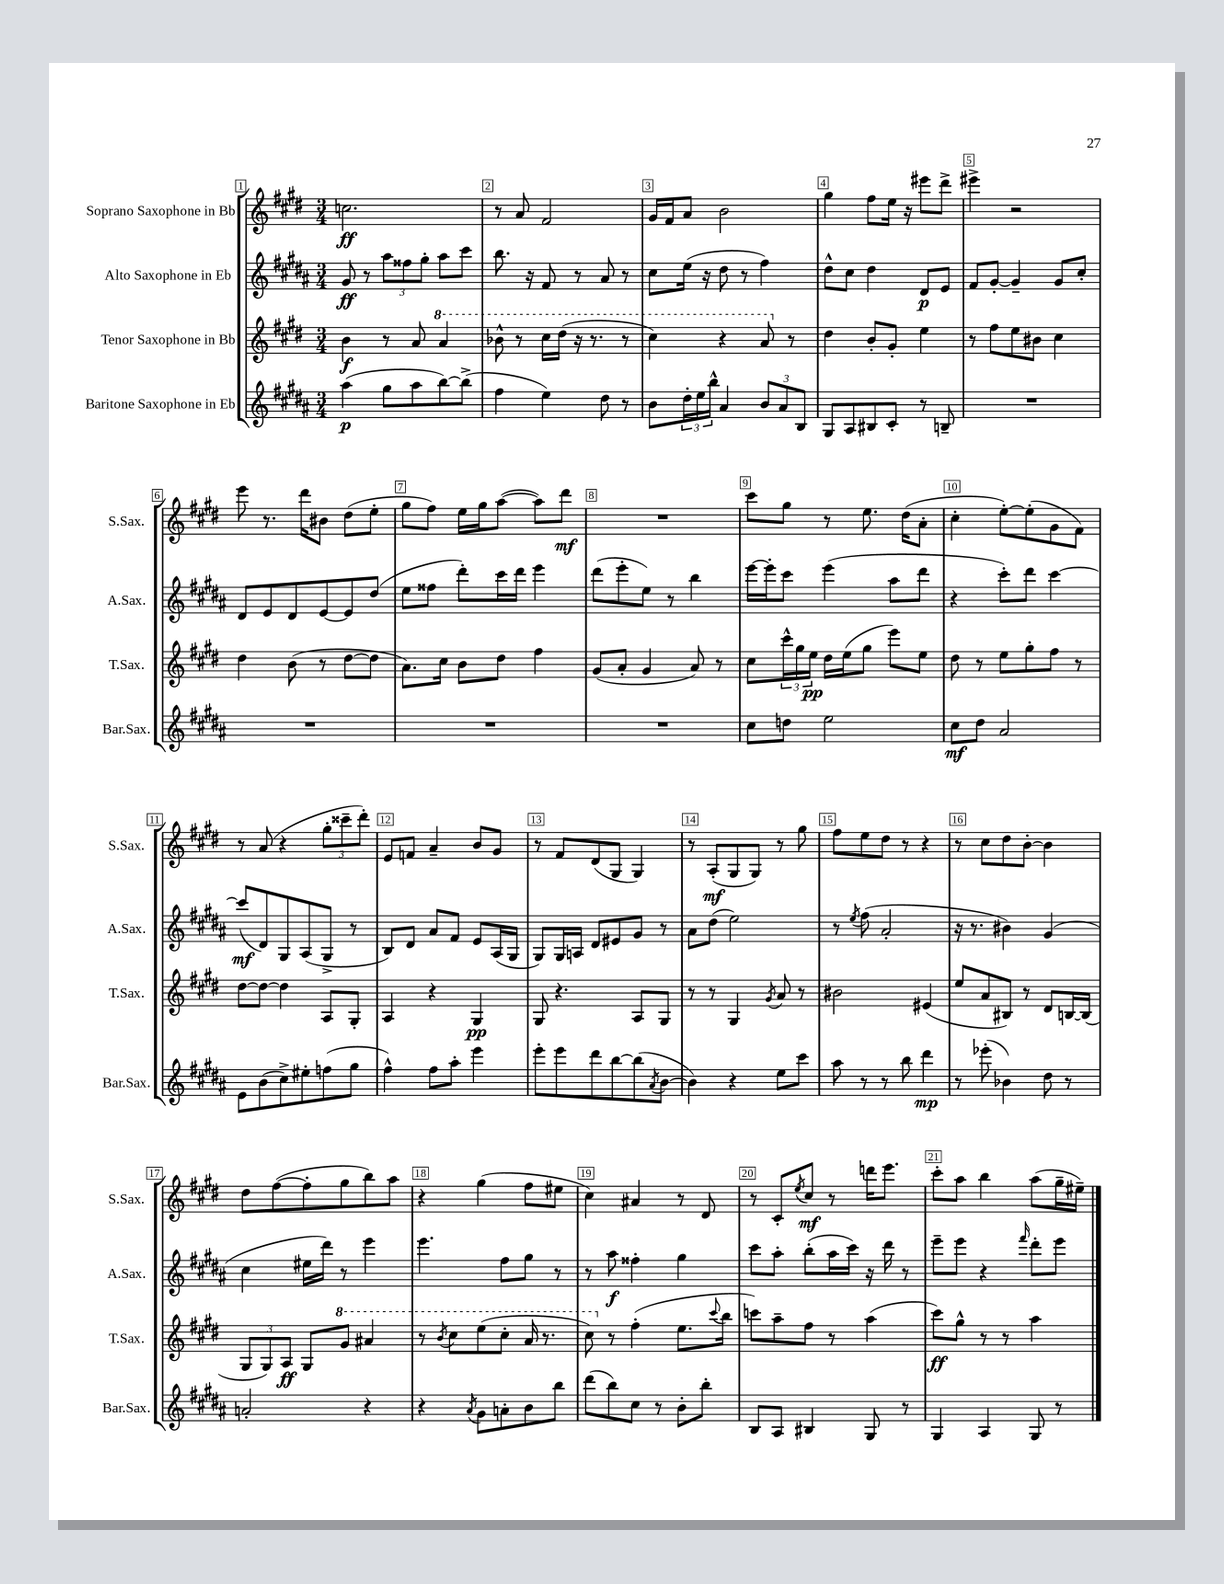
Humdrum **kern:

**kern	**kern	**kern	**kern
*staff4	*staff3	*staff2	*staff1
*clefG2	*clefG2	*clefG2	*clefG2
*k[f#c#g#d#a#]	*k[f#c#g#d#]	*k[f#c#g#d#a#]	*k[f#c#g#d#]
*M3/4	*M3/4	*M3/4	*M3/4
(4aa#\	4b\	8g#/	2.cc\
.	.	8r	.
8gg#\L	8r	12aa#\L	.
.	.	12ff##\	.
8aa#\	8a/	.	.
.	.	12gg#'\J	.
[8bb\)	4aa/	8aa#\L	.
(8bb^\]J	.	8ccc#\J	.
=	=	=	=
4ff#\	8bb-^^\	8.bb\	8r
.	8r	.	8a/
.	.	16r	.
4ee\)	16ccc#\LL	8f#/	2f#/
.	(16ddd#\JJ	.	.
.	16r	8r	.
.	8.r	.	.
8dd#\	.	8a#/	.
8r	8r	8r	.
=	=	=	=
8b\L	4ccc#\)	8cc#\L	16g#/LL
.	.	.	16f#/J
24dd#'\L	.	(16ee\Jk	8a/J
24ee\	.	.	.
.	.	16r	.
24bb^^\JJ	.	.	.
4a#/	4r	8dd#\	2b\
.	.	8r	.
12b/L	8aa/	4ff#\)	.
12a#/	.	.	.
.	8r	.	.
12B/J	.	.	.
=	=	=	=
8G#/L	4dd#\	8dd#^^\L	4gg#\
8A#/	.	8cc#\J	.
8B#/	8b'/L	4dd#\	8ff#\L
8c#'/J	8g#'/J	.	16ee\Jk
.	.	.	16r
8r	4ee\	8d#/L	8eee#\L
8B~/	.	8e/J	8ddd#^\J
=	=	=	=
2.r	8r	8f#/L	4eee#^\
.	8ff#\L	[8g#'/J	.
.	8ee\	4g#~/]	2r
.	8b#\J	.	.
.	4cc#\	8g#/L	.
.	.	8cc#'/J	.
=	=	=	=
2.r	4dd#\	8d#/L	8eee\
.	.	8e/	8.r
.	(8b\	8d#/	.
.	.	.	16ddd#\LK
.	8r	[8e/	8b#\J
.	[8dd#\L	8e/]	(8dd#\L
.	8dd#\]J	(8dd#/J	8ee'\J
=	=	=	=
2.r	8.a\L)	8ee\L	8gg#\L
.	.	8ff##\J	8ff#\J)
.	16cc#\Jk	.	.
.	8b\L	8ddd#'\L)	16ee\LL
.	.	.	16gg#\J
.	8dd#\J	16ccc#\L	([8aa\J
.	.	16ddd#\JJ	.
.	4ff#\	4eee\	8aa\]L)
.	.	.	8ddd#\J
=	=	=	=
2.r	(8g#/L	(8ddd#\L	2.r
.	8a'/J	8eee'\	.
.	4g#/	8ee\J)	.
.	.	8r	.
.	8a/)	4bb\	.
.	8r	.	.
=	=	=	=
8cc#\L	8cc#\L	[16eee\LL	8ccc#\L
.	.	16eee'\]J	.
8dd\J	24ccc#^^\L	8ccc#\J	8gg#\J
.	24gg#\	.	.
.	24ee\JJ	.	.
2ee\	16dd#\LL	(4eee\	8r
.	(16ee\J	.	.
.	8gg#\J	.	8.ee\
.	8eee\L)	8aa#\L	.
.	.	.	(16dd#\LK
.	8ee\J	8ddd#\J	8a'\J
=	=	=	=
8cc#\L	8dd#\	4r	4cc#'\
8dd#\J	8r	.	.
2a#/	8ee\L	8ccc#'\L)	[8ee'\L)
.	8gg#'\	8ddd#\J	(8ee'\]
.	8ff#\J	[4ccc#\	8g#\
.	8r	.	8f#\J)
=	=	=	=
8e\L	[8dd#\L	(8ccc#/]L	8r
(8b\	8dd#\_J	8d#/)	(8a/
8cc#^\)	4dd#\]	8G#/	4r
8ee#'\	.	(8A#/	.
(8ff\	8A/L	8G#^/J	12gg#'\L
.	.	.	12ccc##~\
8gg#\J	8G#'/J	8r	.
.	.	.	12ddd#'\J)
=	=	=	=
4ff#^^\)	4A/	8B/L)	8e/L
.	.	8d#/J	8f/J
8ff#\L	4r	8a#/L	4a~/
8aa#'\J	.	8f#/J	.
4eee\	4G#/	8e/L	8b/L
.	.	(16A#/L	8g#/J
.	.	16G#/JJ	.
=	=	=	=
8eee'\L	8G#/	8G#/L)	8r
8eee\	4.r	16G#/L	8f#/L
.	.	16A/JJ	.
8ddd#\	.	8d#/L	(8d#/
[8bb\	.	8e#/	8G#/J
(8bb\]	8A/L	8g#/J	4G#/)
8qa#/	.	.	.
[8b\J	8G#/J	8r	.
=	=	=	=
4b\])	8r	8a#\L	8r
.	8r	(8dd#\J	(8A'/L
4r	4G#/	2ee\)	8G#/
.	.	.	8G#/J)
.	8qg#/	.	.
8ee\L	8a/	.	8r
8ccc#\J	8r	.	8gg#\
=	=	=	=
8aa#\	2b#\	8r	8ff#\L
.	.	8qee/	.
8r	.	(8ff#\	8ee\
8r	.	2a#'/	8dd#\J
8bb\	.	.	8r
4ddd#\	(4e#/	.	4r
=	=	=	=
8r	8ee/L	16r	8r
.	.	8.r	.
(8eee-'\	8a/	.	8cc#\L
4b-\)	8B#/J)	4b#\)	8dd#\
.	8r	.	[8b'\J
8dd#\	8d#/L	(4g#/	4b\]
8r	[16B/L	.	.
.	(16B/]JJ	.	.
=	=	=	=
2a'/	12G#/L	4cc#\	8dd#\L
.	12G#/)	.	.
.	.	.	([8ff#\
.	12A/J	.	.
.	8G#/L	16ee#\LL	8ff#'\]
.	.	16ddd#\JJ)	.
.	8gg#/J	8r	8gg#\
4r	4aa#/	4eee\	8bb\)
.	.	.	8aa\J
=	=	=	=
4r	8r	4.eee\	4r
.	8qbb/	.	.
.	8ccc#\L	.	.
8qa#/	.	.	.
8g#\L	(8eee\	.	(4gg#\
8a'\	8ccc#'\J	8ff#\L	.
8b\	16aa/	8gg#\J	8ff#\L
.	8.r	.	.
8bb\J	.	8r	8ee#\J
=	=	=	=
(8ddd#\L	8ccc#\)	8r	4cc#\)
8bb\)	8r	8aa#\	.
8cc#\J	(4ff#'\	4ff##'\	4a#/
8r	.	.	.
8b'\L	8.ee\L	4gg#\	8r
8bb'\J	.	.	8d#/
.	8qqccc#/	.	.
.	16bb\Jk	.	.
=	=	=	=
8B/L	8ccc\L)	8ccc#\L	8r
8A#/J	8aa~\	8aa#'\J	8c#'/L
.	.	.	8qee/
4B#/	8ff#\J	(8bb'\L	8cc#/J
.	8r	16aa#\L	8r
.	.	16ccc#\JJ)	.
8G#/	(4aa\	16r	16ddd\LK
.	.	16ddd#\	8.eee\J
8r	.	8r	.
=	=	=	=
4G#/	8ccc#\L)	8eee~\L	8ccc#'\L
.	8gg#^^\J	8eee\J	8aa\J
4A#/	8r	4r	4bb\
.	8r	.	.
.	.	16qqfff#/	.
8G#/	4aa\	8ddd#'\L	(8aa\L
8r	.	8eee\J	16gg#~\L
.	.	.	16ee#~\JJ)
==	==	==	==
*-	*-	*-	*-
